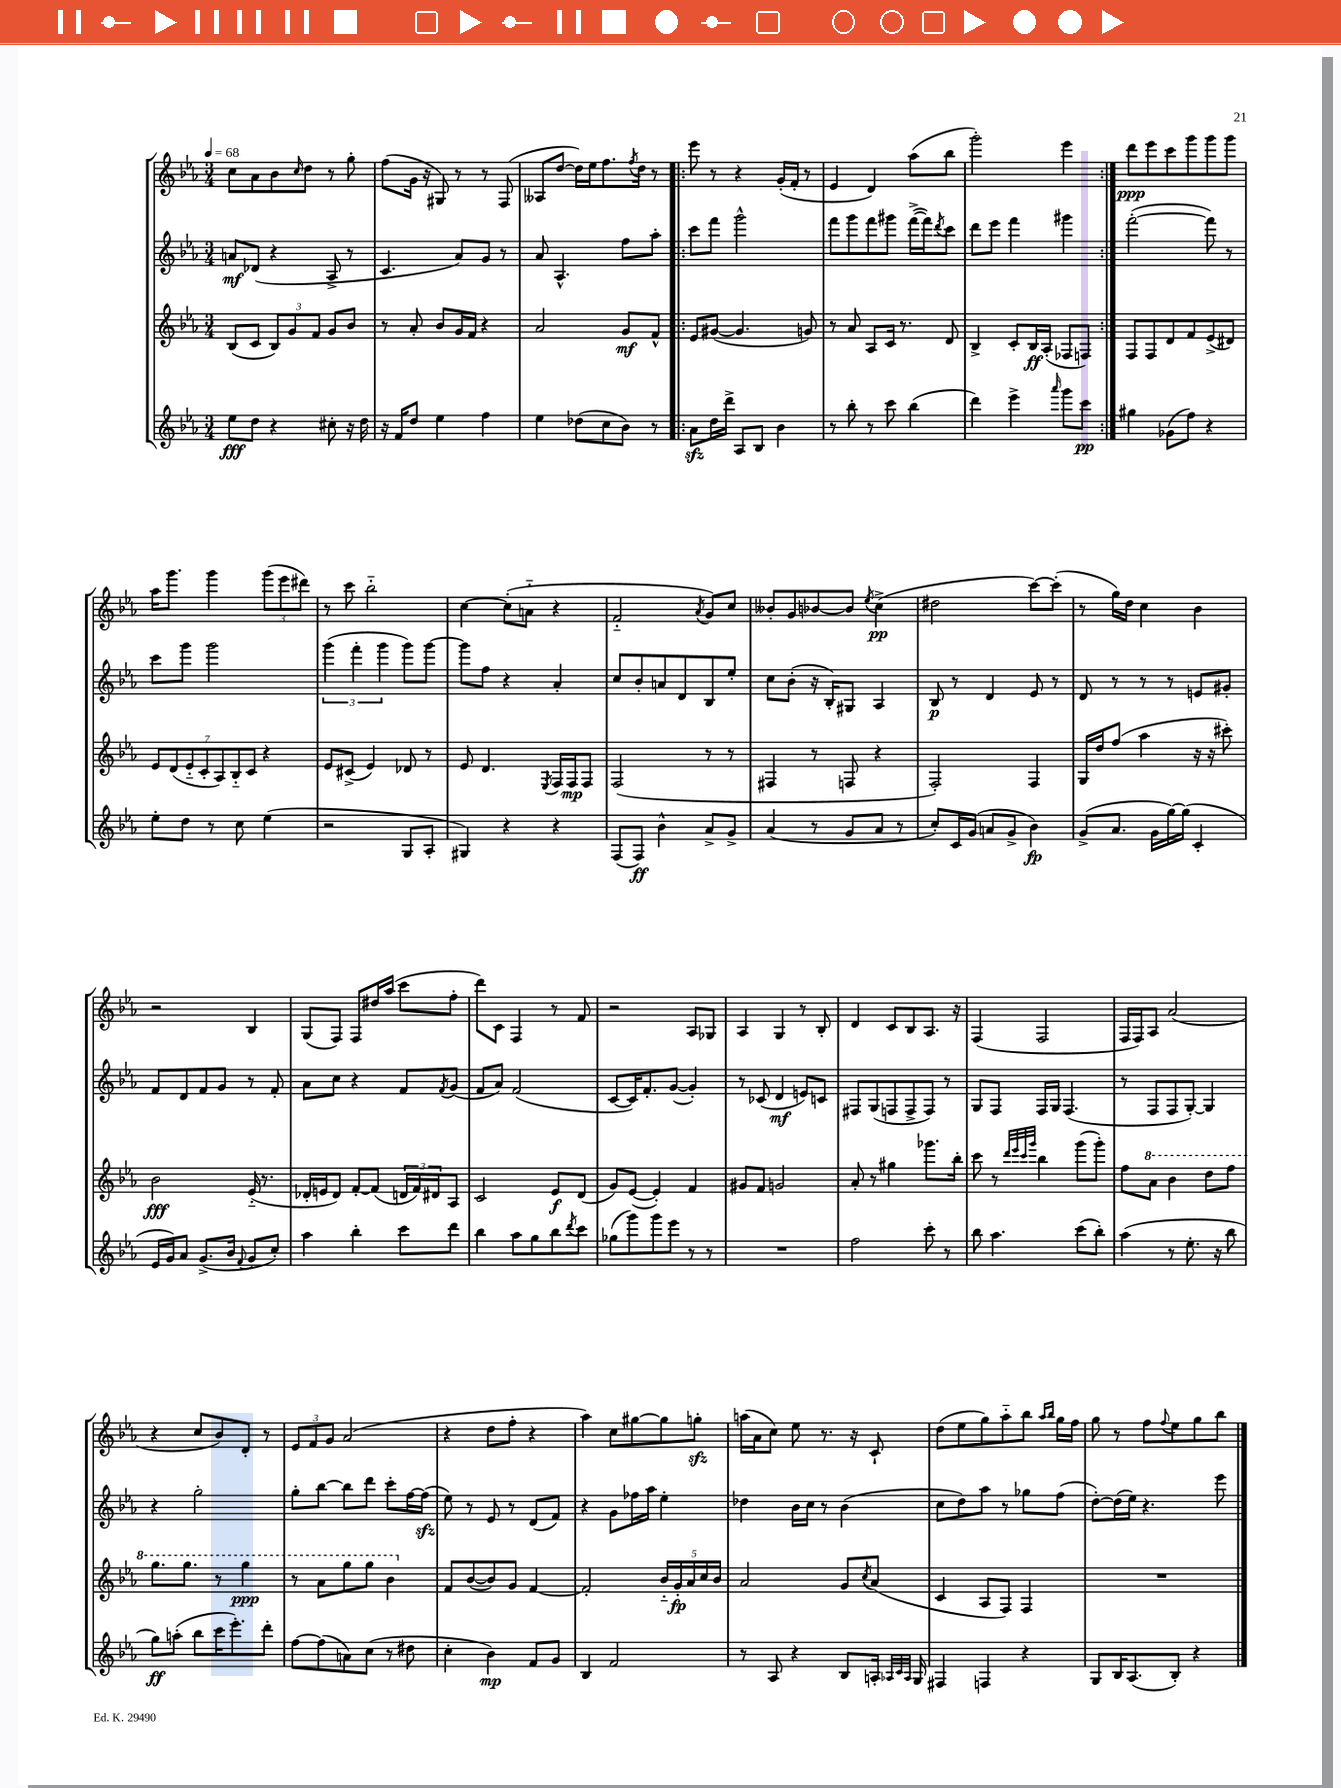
<<
\new StaffGroup <<
\new Staff = "s0" {
    \clef treble \key ees \major \numericTimeSignature \time 3/4 \tempo 4 = 68
    c''8 aes'8 bes'8 \grace { c''16 } d''8 r8 g''8-. |
    f''8( g'16 r16 gis8) r8 r8 f8( |
    aeses8 d''8~ d''16) ees''16 f''8. \acciaccatura { f''8 } d''16 r8 |
    \repeat volta 2 { ees'''8 r8 r4 g'16-.( f'16-. r8 |
    ees'4 d'4) aes''8( bes''8 |
    g'''2-.) ees'''4 | }
    d'''8\ppp ees'''8 c'''8 g'''8 g'''8 g'''8 |
    aes''16 g'''8. g'''4 \tuplet 3/2 { g'''8( ees'''8 dis'''8) } |
    r8 c'''8 bes''2-_ |
    c''4~ c''8-.( a'8-_ r4 |
    f'2-_ \acciaccatura { aes'8 } g'8) c''8 |
    beses'8-. g'8 bes'8~ bes'8 \acciaccatura { ees''8 } c''4->\pp( |
    dis''2 c'''8~) c'''8-.( |
    r8 g''16) d''16 c''4 bes'4 |
    r2 bes4 |
    g8( f8) f8 dis''16 aes''16( c'''8 f''8-. |
    d'''8) c'8 f4 r8 f'8 |
    r2 aes8 ges8 |
    aes4 g4 r8 bes8-. |
    d'4 c'8 bes8 aes8. r16 |
    f4( f2 |
    f16 f16) aes8 aes'2( |
    r4 c''8 bes'8) d'8-. r8 |
    \tuplet 3/2 { ees'8 f'8 g'8 } aes'2( |
    r4 d''8 f''8-. r4 |
    aes''4) c''8 gis''8~ gis''8 g''8-.\sfz |
    a''16( aes'16 c''8) ees''8 r8. r16 c'8-! |
    d''8( ees''8 g''8) aes''8-_ bes''8 \grace { aes''16 bes''16 } g''16 f''16 |
    g''8 r8 f''8 \appoggiatura { f''8 } ees''8 g''8 bes''8 \bar "|." |
}
\new Staff = "s1" {
    \clef treble \key ees \major \numericTimeSignature \time 3/4
    a'8\mf des'8( r4 aes8-> r8 |
    c'4. aes'8) g'8 r8 |
    aes'8 aes4.-^ f''8 aes''8-. |
    \repeat volta 2 { c'''8 f'''8 g'''2-^ |
    f'''8 g'''8 f'''8 gis'''8 f'''16~->( f'''16) \acciaccatura { d'''8 } c'''8 |
    d'''8 ees'''8 f'''4 gis'''4 | }
    f'''2~-.( f'''8) r8 |
    c'''8 g'''8 g'''2 |
    \tuplet 3/2 { g'''4( f'''4-. g'''4 } g'''8) g'''8~ |
    g'''8 f''8 r4 aes'4-. |
    c''8 bes'8-. a'8 d'8 bes8 ees''8-. |
    c''8 bes'8-.( r16 bes16-.) gis8 aes4 |
    bes8\p r8 d'4 ees'8 r8 |
    d'8 r8 r8 r8 e'8 gis'8-. |
    f'8 d'8 f'8 g'8 r8 f'8-. |
    aes'8 c''8 r4 f'8 \acciaccatura { f'8 } g'8( |
    f'8 aes'8) f'2( |
    c'8~ c'16) f'8.-. g'8~( g'4-.) |
    r8 ces'8( d'4\mf e'8) c'8 |
    fis8 g8( f8 f8-> f8) r8 |
    g8 f8 f16 g16 f4.( |
    r8 f8 f8 g8~-.) g4 |
    r4 g''2-. |
    g''8-. bes''8~ bes''8 d'''8 c'''8-. f''16~ f''16\sfz( |
    ees''8) r8 ees'8 r8 d'8( f'8) |
    r4 g'8 fes''16 aes''16 ees''4-. |
    des''4 bes'16 c''16 r8 bes'4( |
    c''8 d''8) aes''8 r8 ges''8 f''8( |
    d''8~-.) d''16( ees''16) r4. ees'''8 \bar "|." |
}
\new Staff = "s2" {
    \clef treble \key ees \major \numericTimeSignature \time 3/4
    bes8( c'8 \tuplet 3/2 { bes8) g'8 f'8 } g'8 bes'8 |
    r8 aes'8-. bes'8 g'16 f'16 r4 |
    aes'2 g'8\mf f'8-^ |
    \repeat volta 2 { ees'8 gis'8~( gis'4. g'8) |
    r8 aes'8 aes8 c'16 r8. d'8 |
    bes4-> c'8-. bes16\ff aes16-.( fes8 f8) | }
    f8 f8 d'8 f'8 ees'8->( dis'8) |
    \tuplet 7/4 { ees'8 d'8( ees'8-_ c'8-. aes8) bes8-_ c'8 } r4 |
    ees'8 cis'8->( ees'4) des'8 r8 |
    ees'8 d'4. \acciaccatura { ees8 } f16 f16\mp f8 |
    f2( r8 r8 |
    fis4 r8 f8 r4 |
    f2-.) f4 |
    g16 d''16 f''8( aes''4 r16 r16 cis'''8-.) |
    bes'2\fff ees'16-_( r8. |
    des'16-. e'16 des'8) f'8~-. f'8( \tuplet 3/2 { d'16 f'16) dis'16 } aes8 |
    c'2 ees'8\f d'8( |
    g'8) ees'8~( ees'4-.) f'4 |
    gis'8 f'8 g'2 |
    aes'8-. r8 gis''4 ges'''8. bes''16-. |
    c'''8 r8 \grace { d'''32 ees'''32 c'''32 g'''32 } bes''4 g'''8( g'''8-.) |
    f''8 \ottava #1 aes''8 bes''4 d'''8 f'''8 |
    g'''8. g'''8. r8 g'''4\ppp |
    r8 aes''8 g'''8 g'''8 bes''4 \ottava #0 |
    f'8 bes'8~( bes'8) g'8 f'4~ |
    f'2-. \tuplet 5/4 { bes'16-_ g'16-.\fp aes'16 c''16 bes'16 } |
    aes'2 g'8 \acciaccatura { c''8 } aes'8( |
    c'4 aes8 f8) f4 |
    R2. \bar "|." |
}
\new Staff = "s3" {
    \clef treble \key ees \major \numericTimeSignature \time 3/4
    ees''8\fff d''8 r4 cis''8-. r16 d''16 |
    r16 f'16 d''8 ees''4 f''4 |
    ees''4 des''8( c''8 bes'8) r8 |
    \repeat volta 2 { aes'8\sfz d''16 d'''16-> aes8 bes8 bes'4 |
    r8 bes''8-. r8 c'''8 bes''4( |
    d'''4) ees'''4-> \grace { aes'''16 } g'''8 c'''8\pp | }
    gis''4 ges'8( f''8) r4 |
    ees''8-. d''8 r8 c''8 ees''4( |
    r2 g8 aes8-. |
    gis4) r4 r4 |
    f8( f8\ff) bes'4-^ aes'8-> g'8-> |
    aes'4( r8 g'8 aes'8 r8 |
    c''8-.) c'16 g'16( a'8 g'8-> bes'4\fp) |
    g'8->( aes'8. g'16 g''16~) g''16( c'4-. |
    ees'16 g'16) aes'8 g'8.->( bes'16 \appoggiatura { f'8 } g'8 c''8-.) |
    aes''4 bes''4-. c'''8 d'''8 |
    bes''4 aes''8 g''8 bes''8 \acciaccatura { d'''8 } c'''8 |
    ges''8( g'''8) g'''8 ees'''8 r8 r8 |
    R2. |
    f''2 c'''8-. r8 |
    bes''8 aes''4. c'''8( bes''8-.) |
    aes''4( r8 ees''8.-. r16 bes''8 |
    g''8\ff) a''8-.( bes''8 c'''16 ees'''8.-.) d'''8-. |
    f''8~ f''8( a'8) c''8( r8 dis''8 |
    c''4-. bes'4\mp) f'8 g'8 |
    bes4 f'2 |
    r8 aes8 r4 bes8 a16-. \grace { aes32 c'32 aes32 } g16 |
    fis4 f4 r4 |
    g8 bes16 aes8.( bes8-.) r4 \bar "|." |
}
>>
>>
\layout { \context { \Score \remove "Bar_number_engraver" } }
